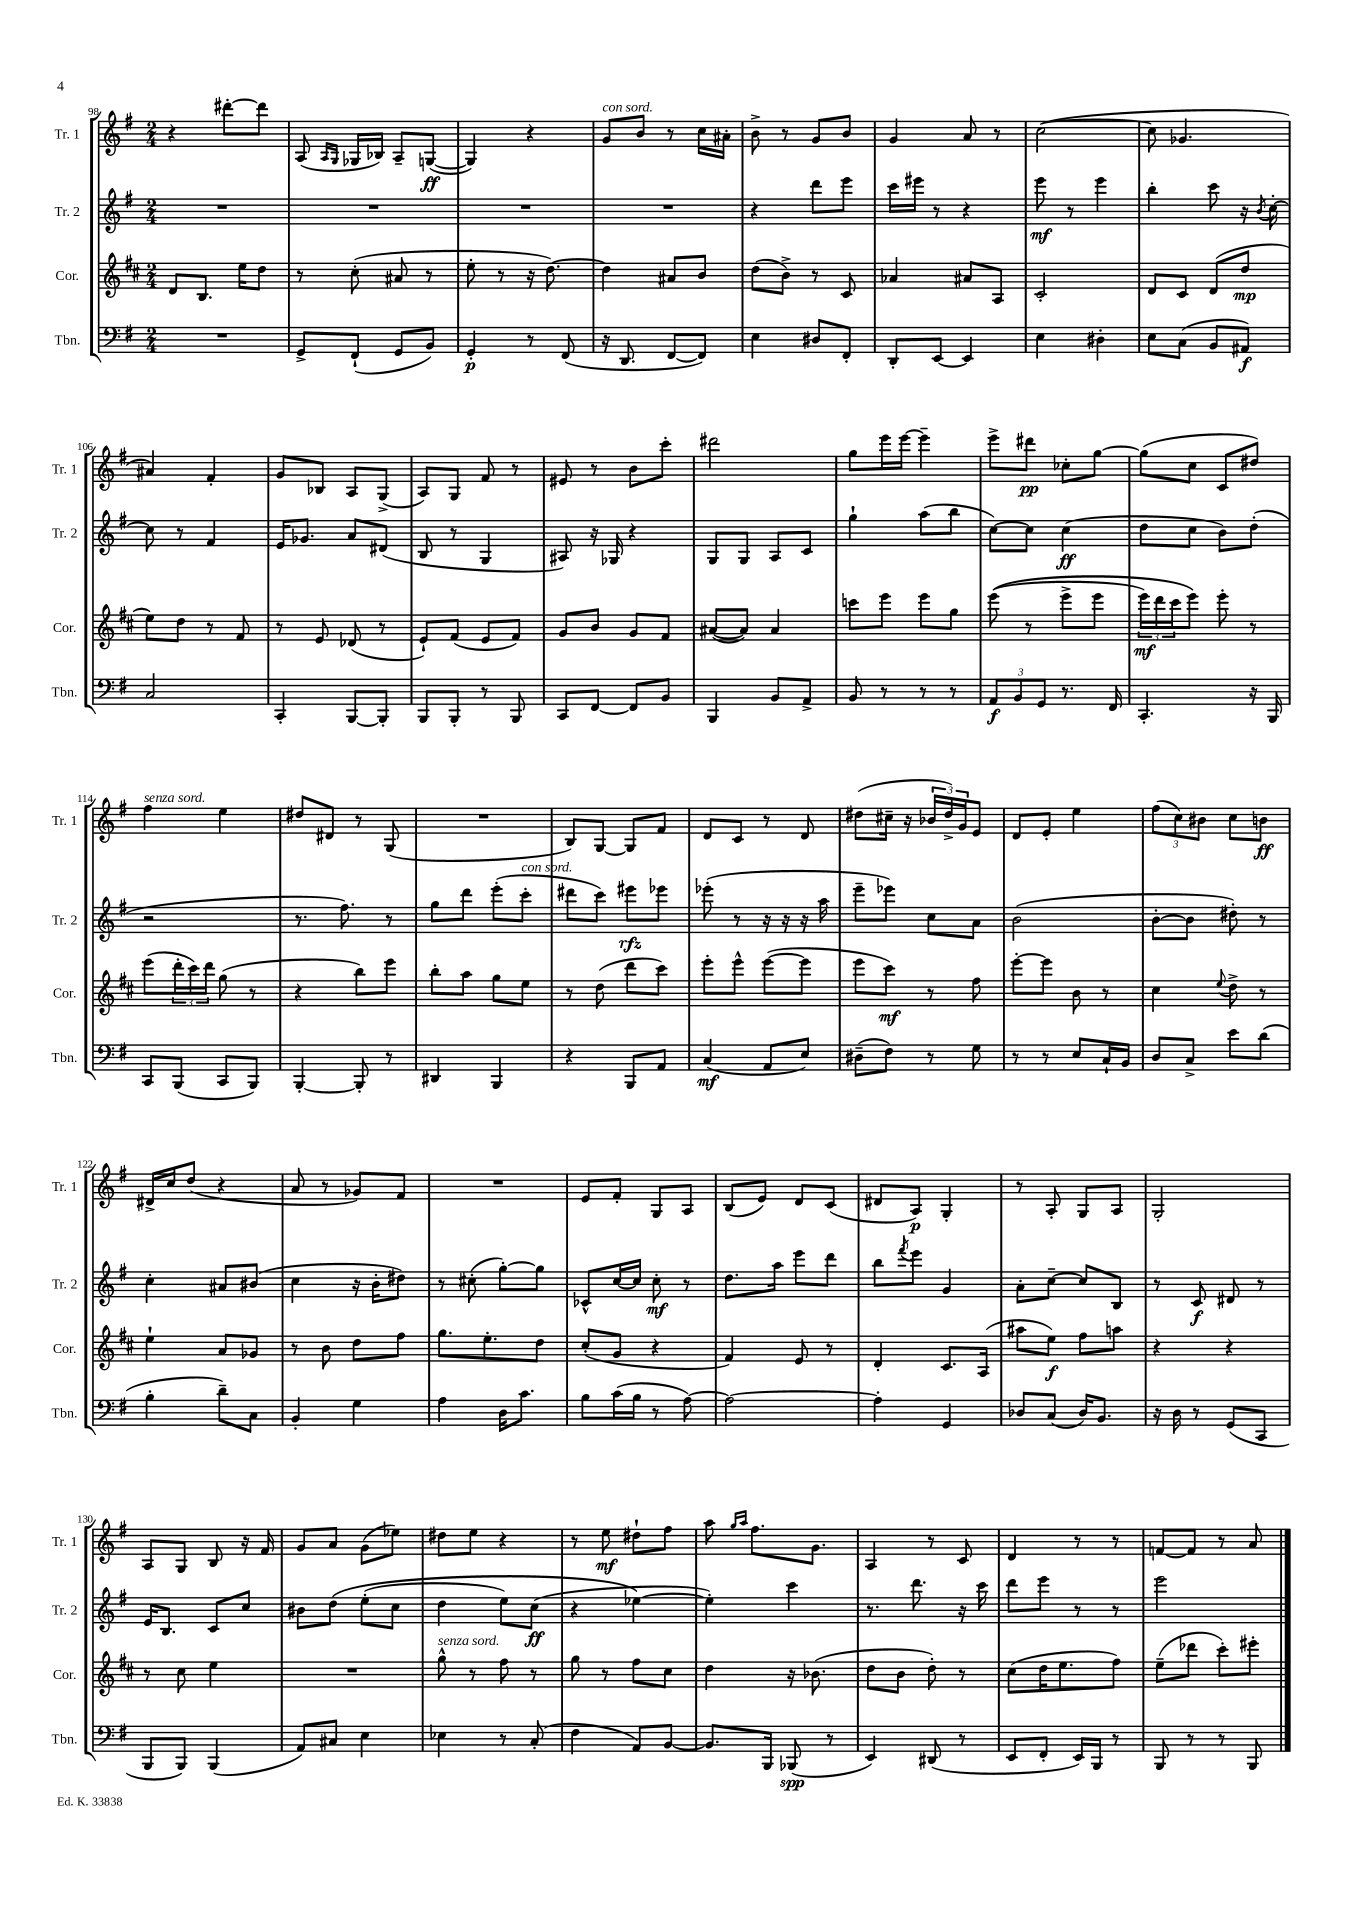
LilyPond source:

<<
\new StaffGroup <<
\new Staff = "s0" \with { instrumentName = "Tr. 1" shortInstrumentName = "Tr. 1" } {
    \clef treble \key g \major \numericTimeSignature \time 2/4
    r4 dis'''8~-. dis'''8 |
    a8( \grace { a16 g16 } ges16 bes16) a8-- g8~\ff( |
    g4) r4 |
    g'8^\markup { \italic "con sord." } b'8 r8 c''16 ais'16-. |
    b'8-> r8 g'8 b'8 |
    g'4 a'8 r8 |
    c''2~( |
    c''8 ges'4. |
    ais'4) fis'4-. |
    g'8 bes8 a8 g8->( |
    a8) g8 fis'8 r8 |
    eis'8 r8 b'8 c'''8-. |
    dis'''2 |
    g''8 e'''16 e'''16~ e'''4-- |
    e'''8-> dis'''8\pp ces''8-. g''8~ |
    g''8( c''8 c'8 dis''8) |
    fis''4^\markup { \italic "senza sord." } e''4 |
    dis''8 dis'8 r8 g8( |
    R2 |
    b8) g8~ g8 fis'8 |
    d'8 c'8 r8 d'8 |
    dis''8( cis''16-- r16 \tuplet 3/2 { bes'16 dis''16->) g'16 } e'8 |
    d'8 e'8-. e''4 |
    \tuplet 3/2 { fis''8( c''8) bis'8 } c''8 b'8\ff |
    dis'16-> c''16 d''8( r4 |
    a'8 r8 ges'8) fis'8 |
    R2 |
    e'8 fis'8-. g8 a8 |
    b8( e'8) d'8 c'8( |
    dis'8 a8\p) g4-. |
    r8 a8-. g8 a8 |
    g2-. |
    a8 g8 b8 r16 fis'16 |
    g'8 a'8 g'8( ees''8) |
    dis''8 e''8 r4 |
    r8 e''8\mf dis''8-! fis''8 |
    a''8 \grace { g''16 a''16 } fis''8. g'8. |
    a4 r8 c'8 |
    d'4 r8 r8 |
    f'8~ f'8 r8 a'8 \bar "|." |
}
\new Staff = "s1" \with { instrumentName = "Tr. 2" shortInstrumentName = "Tr. 2" } {
    \clef treble \key g \major \numericTimeSignature \time 2/4
    R2 |
    R2 |
    R2 |
    R2 |
    r4 d'''8 e'''8 |
    c'''16 eis'''16 r8 r4 |
    e'''8\mf r8 e'''4 |
    b''4-. c'''8 r16 \acciaccatura { b'8 } c''16~-. |
    c''8 r8 fis'4 |
    e'16 ges'8. a'8 dis'8( |
    b8 r8 g4 |
    ais8) r16 ges16 r4 |
    g8 g8 a8 c'8 |
    g''4-! a''8( b''8 |
    c''8~) c''8 c''4\ff( |
    d''8 c''8 b'8) d''8-.( |
    r2 |
    r8. fis''8.) r8 |
    g''8 d'''8 e'''8-.( c'''8-.^\markup { \italic "con sord." } |
    dis'''8 c'''8) eis'''8\rfz ees'''8 |
    ees'''8-.( r8 r16 r16 r16 a''16 |
    e'''8-- ees'''8) c''8 a'8 |
    b'2( |
    b'8~-. b'8 dis''8-.) r8 |
    c''4-. ais'8 bis'8( |
    c''4 r16 b'16-. dis''8) |
    r8 cis''8-.( g''8~-.) g''8 |
    ces'8-^ c''16~ c''16 c''8-.\mf r8 |
    d''8. a''16 e'''8 d'''8 |
    b''8 \acciaccatura { fis'''8 } e'''8 g'4 |
    a'8-. c''8~-- c''8 b8 |
    r8 c'8\f dis'8 r8 |
    e'16 b8. c'8 c''8 |
    bis'8 d''8\( e''8-.( c''8 |
    d''4 e''8) c''8\ff( |
    r4 ees''4~\) |
    ees''4-.) c'''4 |
    r8. d'''8. r16 c'''16 |
    d'''8 e'''8 r8 r8 |
    e'''2 \bar "|." |
}
\new Staff = "s2" \with { instrumentName = "Cor." shortInstrumentName = "Cor." } {
    \clef treble \key d \major \numericTimeSignature \time 2/4
    d'8 b8. e''16 d''8 |
    r8 cis''8-.( ais'8 r8 |
    e''8-. r8 r16 d''8.~) |
    d''4 ais'8 b'8 |
    d''8( b'8->) r8 cis'8 |
    aes'4 ais'8 a8 |
    cis'2-. |
    d'8 cis'8 d'8( d''8\mp |
    e''8) d''8 r8 fis'8 |
    r8 e'8 des'8( r8 |
    e'8-!) fis'8( e'8 fis'8) |
    g'8 b'8 g'8 fis'8 |
    ais'8~( ais'8) ais'4 |
    c'''8 e'''8 e'''8 g''8 |
    e'''8(\( r8 e'''8-> e'''8 |
    \tuplet 3/2 { e'''16\mf) d'''16 cis'''16 } e'''8\) e'''8-. r8 |
    e'''8( \tuplet 3/2 { d'''16-. cis'''16) d'''16 } g''8( r8 |
    r4 b''8) e'''8 |
    b''8-. a''8 g''8 e''8 |
    r8 d''8( d'''8 cis'''8) |
    e'''8-. e'''8-^ e'''8~( e'''8 |
    e'''8 cis'''8\mf) r8 fis''8 |
    e'''8~-. e'''8 b'8 r8 |
    cis''4 \appoggiatura { e''8 } d''8-> r8 |
    e''4-! a'8 ges'8 |
    r8 b'8 d''8 fis''8 |
    g''8. e''8.-. d''8 |
    cis''8-.( g'8 r4 |
    fis'4) e'8 r8 |
    d'4-. cis'8. a16( |
    ais''8 e''8\f) fis''8 a''8 |
    r4 r4 |
    r8 cis''8 e''4 |
    R2 |
    g''8-^^\markup { \italic "senza sord." } r8 fis''8 r8 |
    g''8 r8 fis''8 cis''8 |
    d''4 r16 bes'8.( |
    d''8 b'8 d''8-.) r8 |
    cis''8( d''16 e''8. fis''8) |
    e''8--( des'''8 cis'''8-.) eis'''8-. \bar "|." |
}
\new Staff = "s3" \with { instrumentName = "Tbn." shortInstrumentName = "Tbn." } {
    \clef bass \key g \major \numericTimeSignature \time 2/4
    R2 |
    g,8-> fis,8-!( g,8 b,8) |
    g,4-.\p r8 fis,8( |
    r16 d,8. fis,8~ fis,8) |
    e4 dis8 fis,8-. |
    d,8-. e,8~ e,4 |
    e4 dis4-. |
    e8 c8( b,8 ais,8\f) |
    c2 |
    c,4-. b,,8~ b,,8-. |
    b,,8 b,,8-. r8 b,,8 |
    c,8 fis,8~ fis,8 b,8 |
    b,,4 b,8 a,8-> |
    b,8 r8 r8 r8 |
    \tuplet 3/2 { a,8\f b,8 g,8 } r8. fis,16 |
    c,4.-. r16 b,,16 |
    c,8 b,,8( c,8 b,,8) |
    b,,4~-. b,,8-. r8 |
    dis,4 b,,4 |
    r4 b,,8 a,8 |
    c4\mf( a,8 e8) |
    dis8--( fis8) r8 g8 |
    r8 r8 e8 c16-! b,16 |
    d8 c8-> e'8 d'8( |
    b4-. d'8--) c8 |
    b,4-. g4 |
    a4 d16 c'8. |
    b8 c'16( b16 r8 a8~) |
    a2~ |
    a4-. g,4 |
    des8 c8( des16) b,8. |
    r16 d16 r8 g,8( c,8 |
    b,,8 b,,8) b,,4( |
    a,8) cis8 e4 |
    ees4 r8 c8-.( |
    fis4 a,8) b,8~ |
    b,8. b,,16 bes,,8\spp( r8 |
    e,4) dis,8( r8 |
    e,8 fis,8-. e,16) b,,16 r8 |
    b,,8 r8 r8 b,,8 \bar "|." |
}
>>
>>
\layout { \context { \Score currentBarNumber = #98 } }
